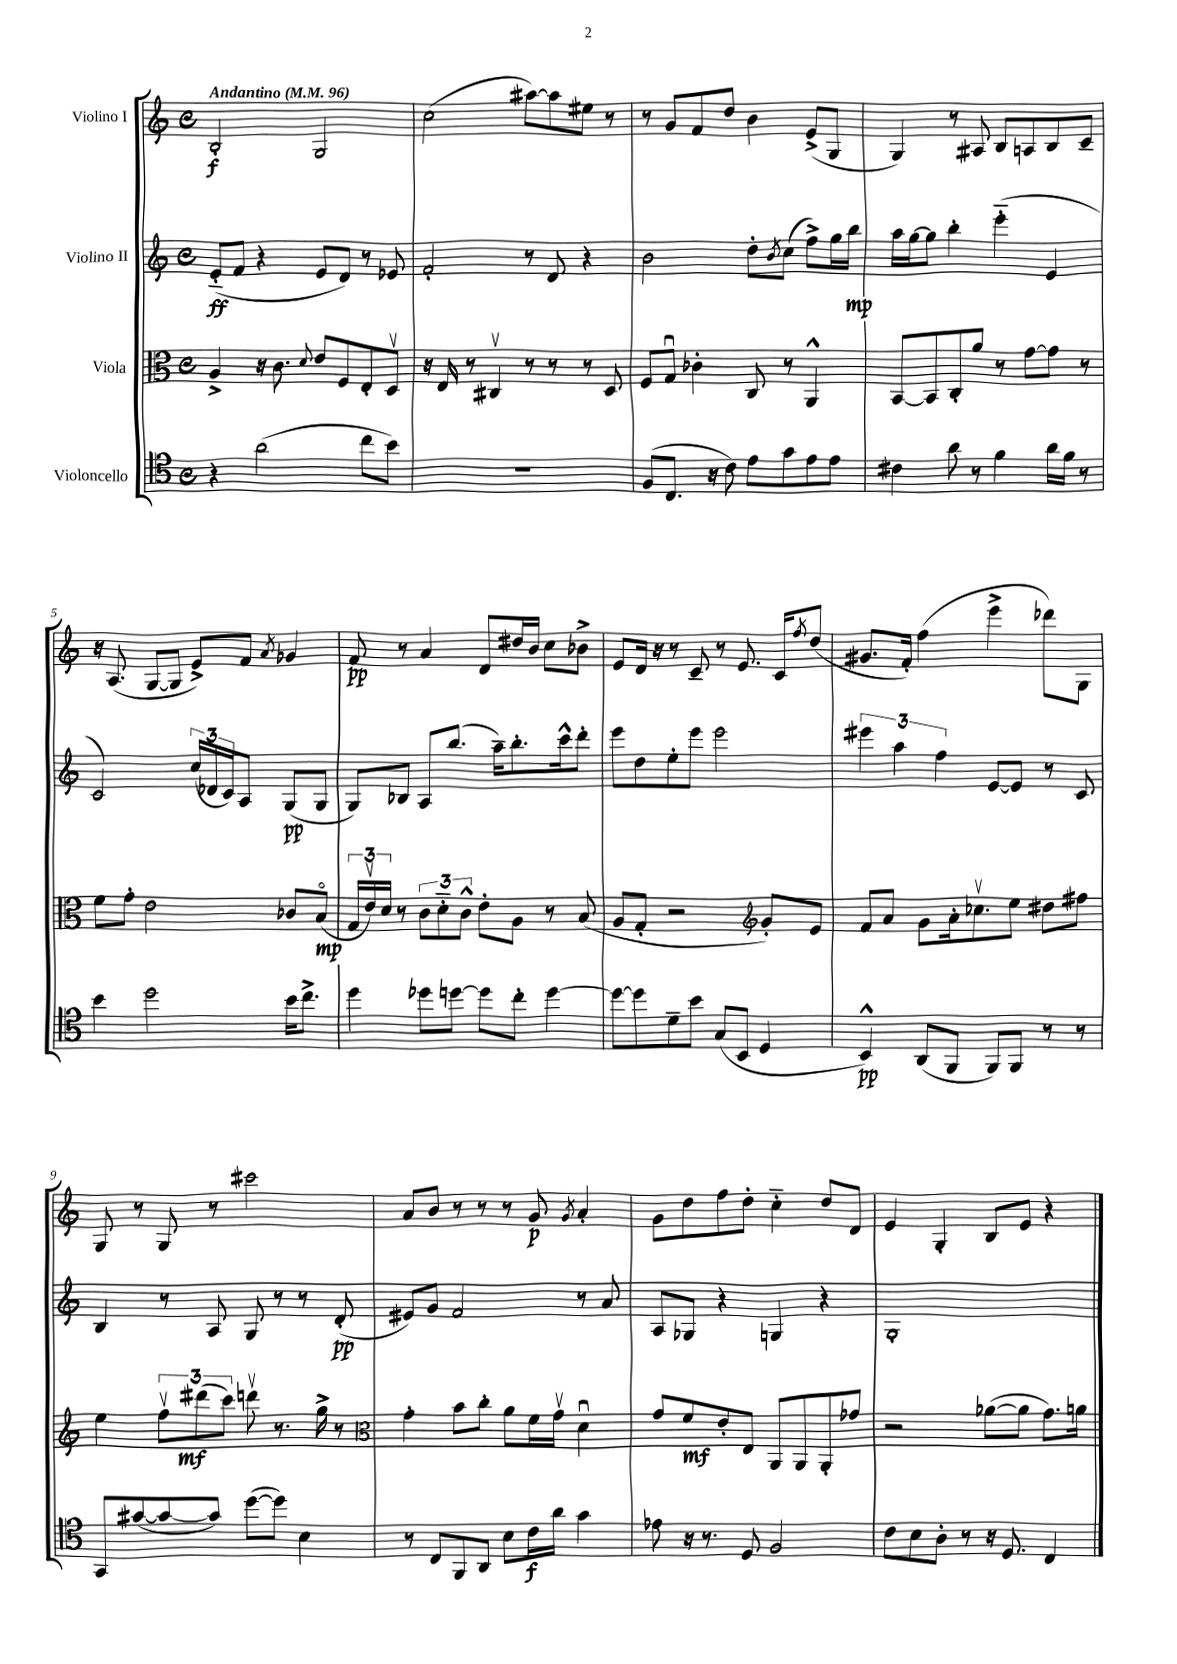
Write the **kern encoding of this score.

**kern	**kern	**kern	**kern
*staff4	*staff3	*staff2	*staff1
*clefC4	*clefC3	*clefG2	*clefG2
*k[]	*k[]	*k[]	*k[]
*M4/4	*M4/4	*M4/4	*M4/4
*met(c)	*met(c)	*met(c)	*met(c)
*MM96	*MM96	*MM96	*MM96
4r	4A^	(8e'~	2B'
.	.	8f	.
(2a	16r	4r	.
.	8.c	.	.
.	8qqd	.	.
.	8e	8e	2G
.	8F	8d)	.
8cc	8E'	8r	.
8b)	8Dv	8e-	.
=	=	=	=
1r	16r	2f'	(2cc
.	16E	.	.
.	8r	.	.
.	4C#v	.	.
.	8r	8r	[8aa#)
.	8r	8d	8aa#]
.	8r	4r	8ee#
.	8D	.	8r
=	=	=	=
(8F	8F	2b	8r
8.C	8Gu	.	8g
.	4c-'	.	8f
16r	.	.	.
8c)	.	.	8dd
8e	8C	8dd'	4b
.	.	8qb	.
8g	8r	(8cc	.
8e	4AA^^	8ff^)	(8e^
8e	.	16gg	8G
.	.	16bb	.
=	=	=	=
4c#	[8BB	16aa	4G)
.	.	[16gg	.
.	8BB]	8gg]	.
8a	8C'	4bb'	8r
8r	8a	.	8A#
4f	8r	(4eee'~	8B
.	[8g	.	8A
16a	8g]	4e	8B
16f	.	.	.
8r	8r	.	8c~
=	=	=	=
4b	8f	2c)	16r
.	.	.	(8.A
.	8g'	.	.
2dd	2e	.	[8G
.	.	.	8G]
.	.	(24cc	8e^)
.	.	24d-	.
.	.	24c)	.
.	.	8A	8f
.	.	.	8qa
16b	8c-	(8G	4g-
8.cc^	.	.	.
.	(8Bo	8G	.
=	=	=	=
4dd	24G	8G)	8f
.	24ev)	.	.
.	24d	.	.
.	8r	8B-	8r
8dd-	12c	8A	4a
.	12d'~	.	.
[8dd	.	(8.bb	.
.	12c^^	.	.
8dd]	8e'	.	8d
.	.	16aa~)	.
8cc'	8A	8.bb'	16dd#
.	.	.	16b
[4dd	8r	.	8cc
.	.	16ccc^^	.
.	(8B	8ddd'	8b-^
=	=	=	=
8dd_	8A	8eee	8e
8dd]	8G'	8dd	16d
.	.	.	16r
8d~	2r	8ee'	8r
8b	.	8eee	8c~
(8G	.	2eee	8r
8BB	.	.	8.e
*	*clefG2	*	*
4D	8g')	.	.
.	.	.	16c
.	.	.	8qff
.	8e	.	(8dd
=	=	=	=
4BB^^)	8f	6eee#	8.g#
.	8a	.	.
.	.	6aa	.
.	.	.	16f')
(8AA	8g	.	(4ff
.	.	6ff	.
8FF	16a'	.	.
.	8.cc-v	.	.
8FF)	.	[8e	4eee^
8FF	8ee	8e]	.
8r	8dd#	8r	8ddd-)
8r	8ff#	8c	8G
=	=	=	=
8GG	4ee	4B	8G
([8g#	.	.	8r
8g#_	12ffv	8r	8G
.	(12ddd#	.	.
8g#])	.	8A	8r
.	12ccc)	.	.
([8dd	8dddv	8G	2ccc#
8dd])	8.r	8r	.
4B	.	8r	.
.	16gg^	.	.
.	8r	(8d'	.
=	=	=	=
*	*clefC3	*	*
8r	4g'	8e#)	8a
8C	.	8g	8b
8FF	8b	2f	8r
8AA	8cc'	.	8r
8B	8a	.	8r
16c	16f	.	8g
16a	16gv	.	.
.	.	.	8qg
4g	4du	8r	4a'
.	.	8a	.
=	=	=	=
8e-	8g	8A	8g
16r	8f	8G-	8dd
8.r	.	.	.
.	8e'	4r	8ff
8D	8E	.	8dd'
2F	8AA	4G	4cc'~
.	8AA	.	.
.	8AA'	4r	8dd
.	8g-	.	8d
=	=	=	=
8c	2r	1G'	4e
8B	.	.	.
8A'	.	.	4G'
8r	.	.	.
16r	([8a-	.	8B
8.D	.	.	.
.	8a-]	.	8e
4C	8.g)	.	4r
.	16a	.	.
==	==	==	==
*-	*-	*-	*-
